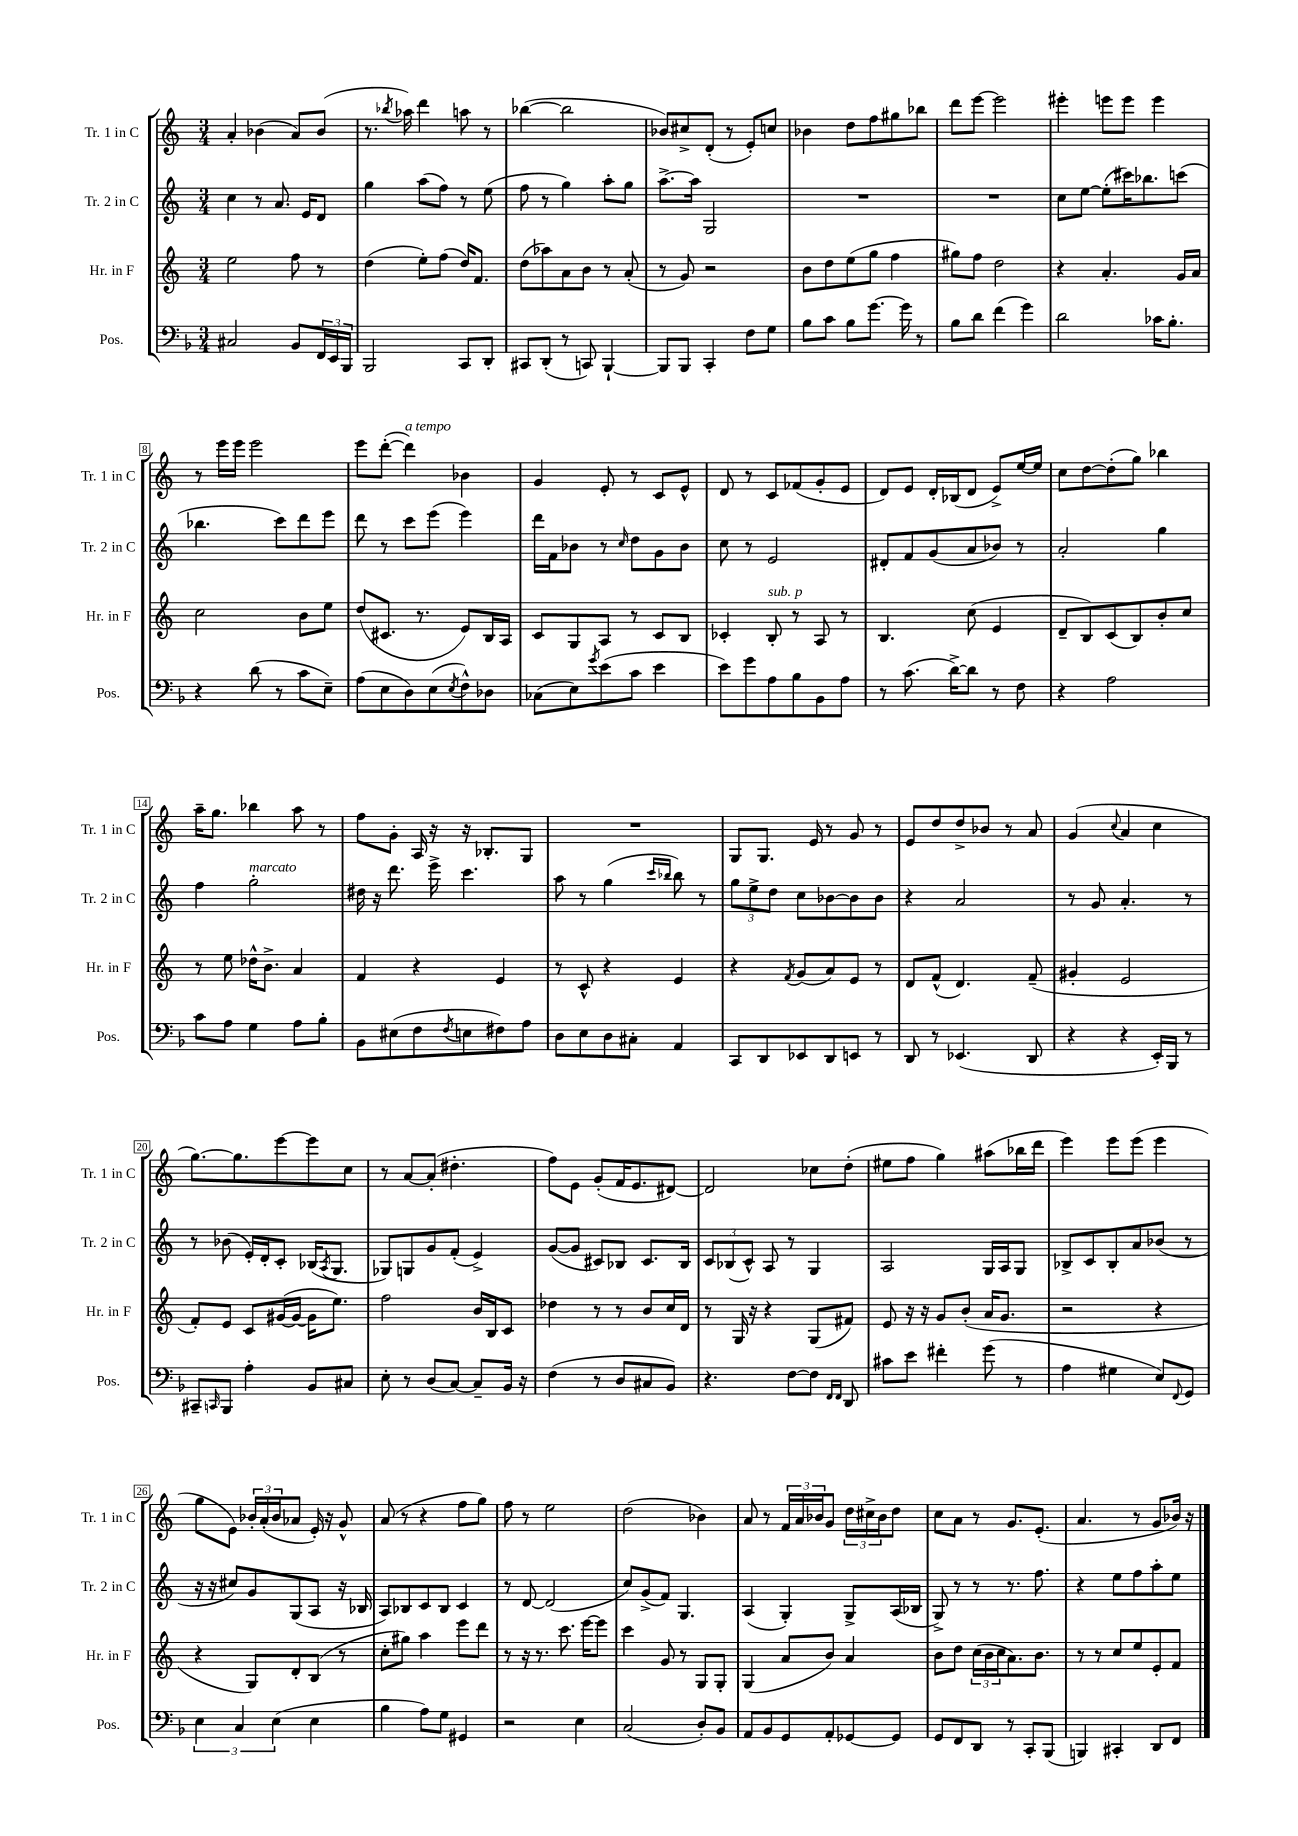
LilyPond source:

<<
\new StaffGroup <<
\new Staff = "s0" \with { instrumentName = "Tr. 1 in C" shortInstrumentName = "Tr. 1 in C" } {
    \clef treble \key c \major \numericTimeSignature \time 3/4
    a'4-. bes'4( a'8) bes'8( |
    r8. \acciaccatura { bes''8 } aes''16) d'''4 a''8 r8 |
    bes''4~( bes''2 |
    bes'8) cis''8-> d'8-.( r8 e'8-.) c''8 |
    bes'4 d''8 f''8 gis''8 bes''8 |
    d'''8 e'''8~ e'''2 |
    eis'''4-. e'''8 e'''8 e'''4 |
    r8 e'''16 e'''16 e'''2 |
    e'''8 d'''8~-.( d'''4^\markup { \italic "a tempo" }) bes'4 |
    g'4 e'8-. r8 c'8 e'8-^ |
    d'8 r8 c'8 fes'8( g'8-. e'8 |
    d'8) e'8 d'16-. bes16( d'8 e'8->) e''16~ e''16 |
    c''8 d''8~ d''8-.( g''8) bes''4 |
    a''16-- g''8. bes''4 a''8 r8 |
    f''8 g'8-. a16 r16 r16 bes8.-. g8 |
    R2. |
    g8 g8. e'16 r8 g'8 r8 |
    e'8 d''8 d''8-> bes'8 r8 a'8 |
    g'4( \appoggiatura { c''8 } a'4 c''4 |
    g''8.~) g''8. e'''8~ e'''8 c''8 |
    r8 a'8~ a'8-.( dis''4.-. |
    f''8) e'8 g'8-.( f'16 e'8. dis'8~) |
    dis'2 ces''8 d''8-.( |
    eis''8 f''8 g''4) ais''8( bes''16 d'''16 |
    e'''4) e'''8 e'''8( e'''4 |
    g''8 e'8) \tuplet 3/2 { bes'16-. a'16-.( bes'16 } aes'8 e'16-.) r16 g'8-^ |
    a'8( r8 r4 f''8 g''8) |
    f''8 r8 e''2 |
    d''2( bes'4) |
    a'8 r8 \tuplet 3/2 { f'16 a'16 bes'16 } g'8 \tuplet 3/2 { d''16 cis''16-> bes'16 } d''8 |
    c''8 a'8 r8 g'8. e'8.-.( |
    a'4. r8 g'8 bes'16) r16 \bar "|." |
}
\new Staff = "s1" \with { instrumentName = "Tr. 2 in C" shortInstrumentName = "Tr. 2 in C" } {
    \clef treble \key c \major \numericTimeSignature \time 3/4
    c''4 r8 a'8. e'16 d'8 |
    g''4 a''8( f''8) r8 e''8( |
    f''8 r8 g''4) a''8-. g''8 |
    a''8.~-> a''16 g2 |
    R2. |
    R2. |
    c''8 e''8~ e''8-.( cis'''16) bes''8. c'''8( |
    bes''4. c'''8) d'''8 e'''8 |
    d'''8 r8 c'''8 e'''8( e'''4) |
    d'''16 f'16 bes'8 r8 \grace { c''16 } d''8 g'8 bes'8 |
    c''8 r8 e'2 |
    dis'8-. f'8 g'8( a'8 bes'8) r8 |
    a'2-. g''4 |
    f''4 g''2-.^\markup { \italic "marcato" } |
    dis''16 r16 d'''8. e'''16-> c'''4. |
    a''8 r8 g''4( \grace { c'''16 bes''16 } bes''8) r8 |
    \tuplet 3/2 { g''8 e''8-> d''8 } c''8 bes'8~ bes'8 bes'8 |
    r4 a'2 |
    r8 g'8 a'4.-. r8 |
    r8 bes'8( e'16-.) d'16-. c'8-. bes16( \acciaccatura { a8 } g8. |
    ges8) g8 g'8 f'8-.( e'4->) |
    g'8~( g'8 cis'8) bes8 cis'8. bes16 |
    \tuplet 3/2 { c'8 bes8( c'8-^) } a8 r8 g4 |
    a2 g16 a16 g8 |
    bes8-> c'8 bes8-. a'8 bes'8( r8 |
    r16 r16 cis''8) g'8 g8( a8 r16 bes16 |
    a8) bes8 c'8 bes8 c'4 |
    r8 d'8~ d'2( |
    c''8) g'8->( f'8) g4. |
    a4( g4-.) g8-> a16( bes16 |
    g8->) r8 r8 r8. f''8. |
    r4 e''8 f''8 a''8-. e''8 \bar "|." |
}
\new Staff = "s2" \with { instrumentName = "Hr. in F" shortInstrumentName = "Hr. in F" } {
    \clef treble \key c \major \numericTimeSignature \time 3/4
    e''2 f''8 r8 |
    d''4( e''8-.) f''8( d''16) f'8. |
    d''8( aes''8) a'8 b'8 r8 a'8-.( |
    r8 g'8) r2 |
    b'8 d''8 e''8( g''8 f''4 |
    gis''8) f''8 d''2 |
    r4 a'4.-. g'16 a'16 |
    c''2 b'8 e''8 |
    d''8( cis'8. r8. e'8) b16 a16 |
    c'8 g8 a8 r8 c'8 b8 |
    ces'4-. b8-.^\markup { \italic "sub. p" } r8 a8 r8 |
    b4. c''8( e'4 |
    d'8-- b8) c'8( b8) b'8-. c''8 |
    r8 e''8 des''16-^ b'8.-> a'4 |
    f'4 r4 e'4 |
    r8 c'8-^ r4 e'4 |
    r4 \acciaccatura { f'8 } g'8( a'8) e'8 r8 |
    d'8 f'8-^( d'4.) f'8--( |
    gis'4-. e'2 |
    f'8-.) e'8 c'8 gis'16~( gis'16~ gis'16 e''8.) |
    f''2 b'16 b16 c'8 |
    des''4 r8 r8 b'8 c''16 d'16 |
    r8 g16 r16 r4 g8( fis'8) |
    e'8 r16 r16 g'8 b'8-.( a'16 g'8. |
    r2 r4 |
    r4 g8) d'8-. b8( r8 |
    c''8-. gis''8) a''4 e'''8 d'''8 |
    r8 r16 r8. c'''8. e'''16~ e'''8 |
    c'''4 g'8 r8 g8 g8-. |
    g4( a'8 b'8) a'4 |
    b'8 d''8 \tuplet 3/2 { c''16( b'16 c''16 } a'8.) b'8. |
    r8 r8 c''8 e''8 e'8-. f'8 \bar "|." |
}
\new Staff = "s3" \with { instrumentName = "Pos." shortInstrumentName = "Pos." } {
    \clef bass \key f \major \numericTimeSignature \time 3/4
    cis2 bes,8 \tuplet 3/2 { f,16 e,16 bes,,16 } |
    bes,,2 c,8 d,8-. |
    cis,8 d,8-.( r8 c,8) bes,,4~-! |
    bes,,8 bes,,8 c,4-. f8 g8 |
    bes8 c'8 bes8 g'8.~ g'16 r8 |
    bes8 d'8 f'4( g'4) |
    d'2 ces'16 bes8.-. |
    r4 d'8( r8 c'8 e8--) |
    a8( e8 d8) e8( \acciaccatura { e8 } f8-^) des8 |
    ces8( e8) \acciaccatura { g'8 } e'8( c'8 e'4 |
    e'8) g'8 a8 bes8 bes,8 a8 |
    r8 c'8.( d'16~->) d'8 r8 f8 |
    r4 a2 |
    c'8 a8 g4 a8 bes8-. |
    bes,8 eis8( f8 \acciaccatura { f8 } e8 fis8) a8 |
    d8 e8 d8 cis8-. a,4 |
    c,8 d,8 ees,8 d,8 e,8 r8 |
    d,8 r8 ees,4.( d,8 |
    r4 r4 e,16-.) bes,,16 r8 |
    cis,8-- \grace { c,16 } bes,,8 a4-. bes,8 cis8 |
    e8-. r8 d8( c8~) c8-- bes,16 r16 |
    f4( r8 d8 cis8 bes,8) |
    r4. f8~ f8 \grace { f,16 f,16 } d,8 |
    cis'8 e'8 fis'4-. g'8( r8 |
    a4 gis4 e8) \appoggiatura { f,8 } g,8 |
    \tuplet 3/2 { e4 c4 e4( } e4 |
    bes4 a8) g8 gis,4 |
    r2 e4 |
    c2( d8-.) bes,8 |
    a,8 bes,8 g,8 a,8-. ges,8~ ges,8 |
    g,8 f,8 d,8 r8 c,8-. bes,,8( |
    b,,4) cis,4-. d,8 f,8 \bar "|." |
}
>>
>>
\layout { \context { \Score \override BarNumber.stencil = #(make-stencil-boxer 0.1 0.3 ly:text-interface::print) } }
